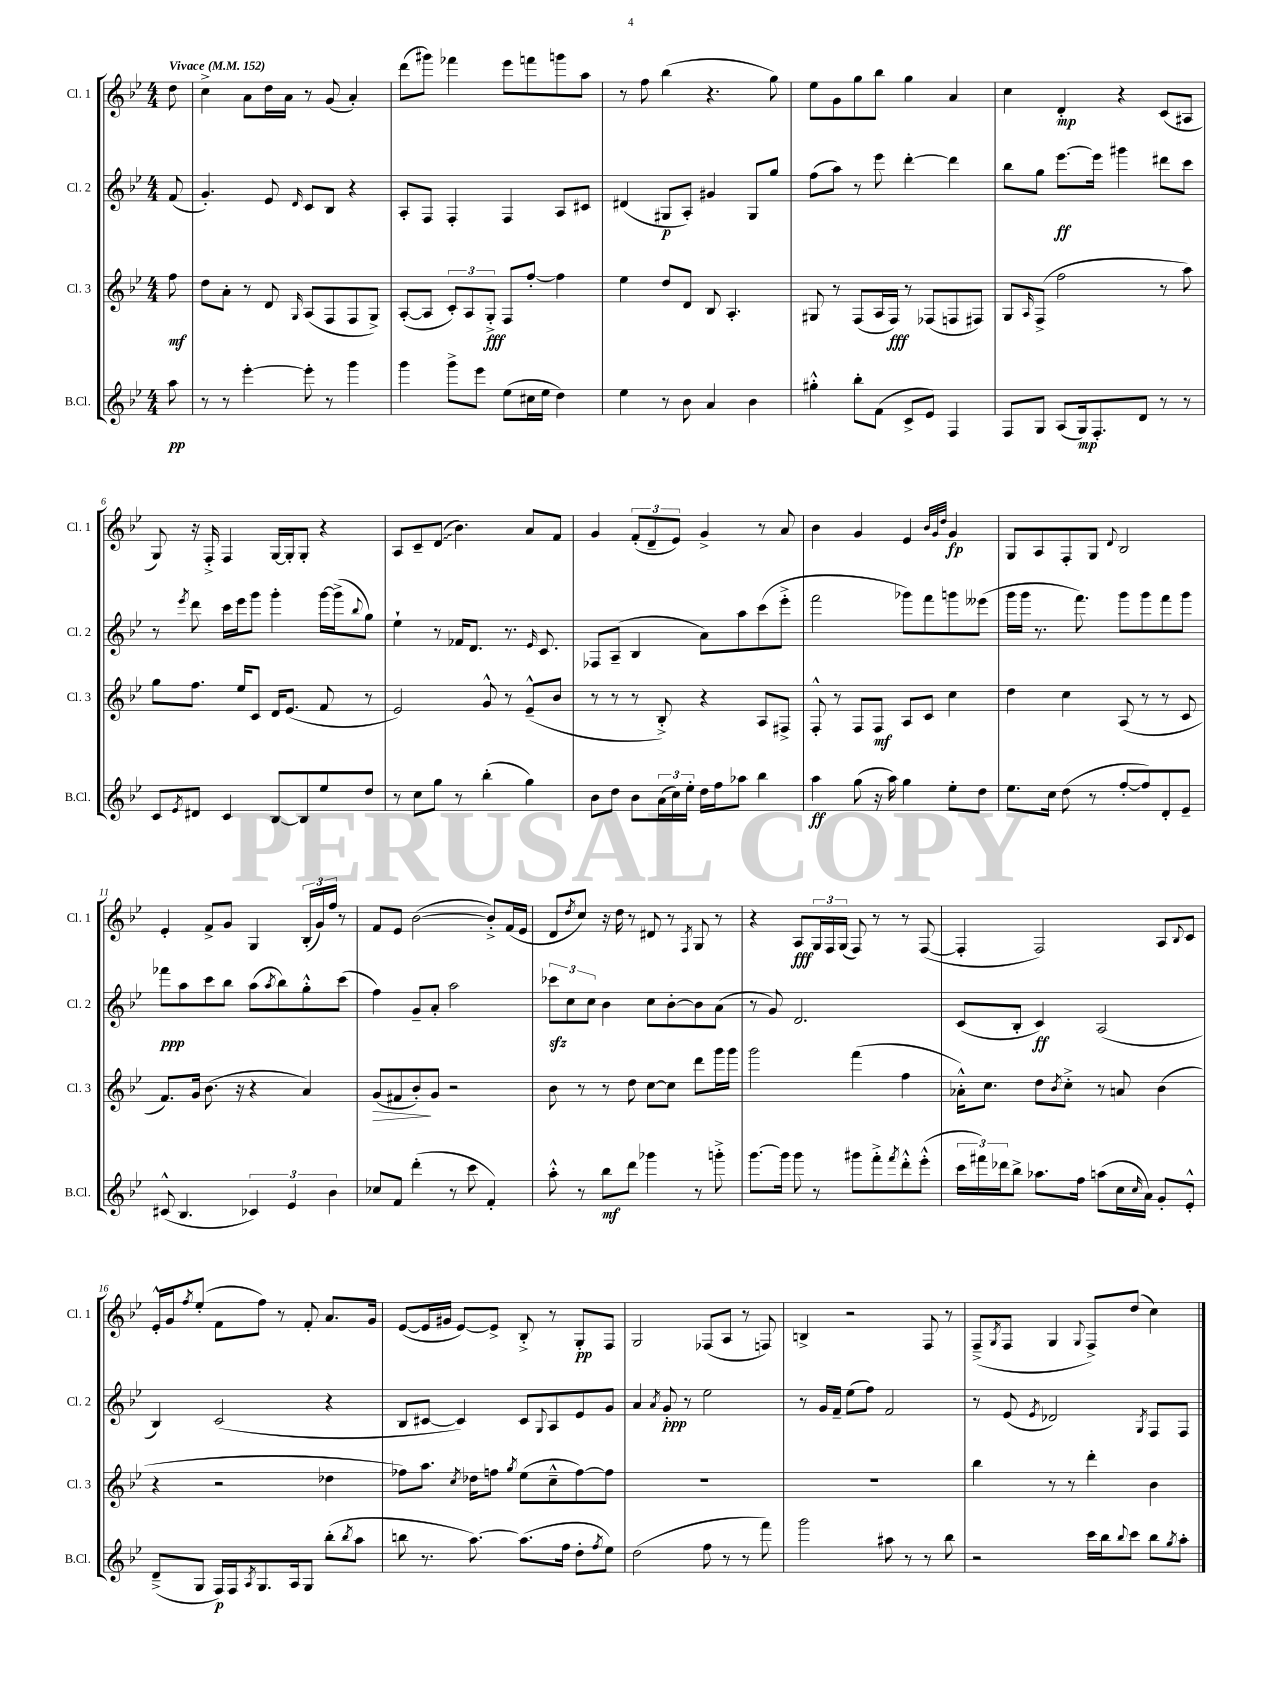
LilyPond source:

<<
\new StaffGroup <<
\new Staff = "s0" \with { instrumentName = "Cl. 1" shortInstrumentName = "Cl. 1" } {
    \clef treble \key bes \major \numericTimeSignature \time 4/4 \partial 8 \tempo "Vivace" 4 = 152
    d''8 |
    c''4-> a'8 d''16 a'16 r8 g'8( a'4-.) |
    d'''8( gis'''8) fes'''4 ees'''8 f'''8 g'''8 a''8 |
    r8 f''8 bes''4( r4. g''8) |
    ees''8 g'8 g''8 bes''8 g''4 a'4 |
    c''4 d'4-.\mp r4 c'8( ais8 |
    g8) r16 f16-.-> f4 g16~ g16-. g8-. r4 |
    a8 c'8-- \once \override Glissando.style = #'zigzag d'8\glissando( bes'4.) a'8 f'8 |
    g'4 \tuplet 3/2 { f'8-.( d'8-- ees'8) } g'4-> r8 a'8 |
    bes'4 g'4 ees'4 \grace { bes'32 g'32 d''32 } g'4\fp |
    g8 a8 f8-. g8 \appoggiatura { d'8 } bes2 |
    ees'4-. f'8-> g'8 g4 \tuplet 3/2 { bes16-.( g'16) f''16 } r8 |
    f'8 ees'8 bes'2~( bes'8-.->) f'16( ees'16 |
    d'8 \acciaccatura { d''8 } c''8) r16 d''16 r8 dis'8 r8 \acciaccatura { f8 } g8 r8 |
    r4 a8\fff \tuplet 3/2 { g16 f16 g16( } f8) r8 r8 f8~( |
    f4-. f2) a8 \appoggiatura { bes8 } c'8 |
    ees'16-.-^ g'16 \acciaccatura { f''8 } ees''8-.( f'8 f''8) r8 f'8-. a'8. g'16 |
    ees'8~( ees'16 gis'16 ees'8~) ees'8-> bes8-.-> r8 g8-.\pp f8 |
    g2 fes8( a8 r8 f8) |
    b4-> r2 f8 r8 |
    f8--->( \acciaccatura { g8 } f8 g4 \appoggiatura { g8 } f8->) d''8( c''4) \bar "|." |
}
\new Staff = "s1" \with { instrumentName = "Cl. 2" shortInstrumentName = "Cl. 2" } {
    \clef treble \key bes \major \numericTimeSignature \time 4/4 \partial 8
    f'8( |
    g'4.-.) ees'8 \grace { d'16 } c'8 bes8 r4 |
    a8-. f8 f4-. f4 a8 cis'8 |
    dis'4( gis8\p a8-.) gis'4 gis8 g''8 |
    f''8( a''8) r8 ees'''8 d'''4~-. d'''4 |
    bes''8 g''8 ees'''8.~\ff ees'''16 gis'''4 dis'''8 c'''8 |
    r8 \acciaccatura { ees'''8 } d'''8 c'''16 ees'''16 g'''8 g'''4-. g'''16~ g'''16->( \appoggiatura { bes''8 } g''8) |
    ees''4-! r8 fes'16 d'8. r8. \grace { ees'16 } c'8. |
    fes8 a8--( bes4 a'8) a''8 c'''8( ees'''8-.-> |
    f'''2 ges'''8) f'''8 g'''8 eeses'''8( |
    g'''16 g'''16 r8. f'''8.) g'''8 g'''8 f'''8 g'''8 |
    fes'''8\ppp a''8 c'''8 bes''8 a''8( \acciaccatura { a''8 } bes''8) g''8-.-^ c'''8( |
    f''4) g'8-- a'8-. a''2 |
    \tuplet 3/2 { ces'''8\sfz c''8 c''8 } bes'4 c''8 bes'8~-. bes'8 a'8( |
    r8 g'8) d'2. |
    c'8( bes8-. c'4\ff) a2( |
    bes4) c'2( r4 |
    bes8 cis'8~ cis'4) cis'8 \appoggiatura { g8 } a8 ees'8 g'8 |
    a'4 \acciaccatura { a'8 } g'8-.\ppp r8 ees''2 |
    r8 g'16 f'16-- ees''8( f''8) f'2 |
    r8 ees'8( \acciaccatura { ees'8 } des'2) \acciaccatura { g8 } f8 f8 \bar "|." |
}
\new Staff = "s2" \with { instrumentName = "Cl. 3" shortInstrumentName = "Cl. 3" } {
    \clef treble \key bes \major \numericTimeSignature \time 4/4 \partial 8
    f''8\mf |
    d''8 a'8-. r8 d'8 \grace { g16 } a8( f8 f8 g8->) |
    a8~-.( a8 \tuplet 3/2 { c'8-.) a8 g8-.->\fff } f8 f''8~-. f''4 |
    ees''4 d''8 d'8 bes8 a4.-. |
    gis8 r8 f8( a16 f16\fff) r8 fes8( f8 fis8) |
    g8 \grace { a16 } f8->( f''2 r8 a''8) |
    g''8 f''8. ees''16 c'8 d'16 ees'8.( f'8 r8 |
    ees'2) g'8-^ r8 ees'8---^( bes'8 |
    r8 r8 r8 bes8-.->) r4 a8 fis8-> |
    f8-.-^ r8 f8 f8\mf a8 c'8 c''4 |
    d''4 c''4 a8( r8 r8 c'8 |
    f'8.) g'16 bes'8.( r16 r4 a'4) |
    g'8\>( fis'8 bes'8-.\!) g'8 r2 |
    bes'8 r8 r8 d''8 c''8~ c''8 d'''8 g'''16 g'''16 |
    g'''2 f'''4( f''4 |
    aes'16-.-^) c''8. d''8 \acciaccatura { bes'8 } c''8-.-> r8 a'8 bes'4( |
    r4 r2 des''4 |
    fes''8) a''8. \acciaccatura { c''8 } des''16 f''8 \acciaccatura { g''8 } ees''8( c''8---^ f''8~) f''8 |
    R1 |
    R1 |
    bes''4 r8 r8 d'''4-. bes'4 \bar "|." |
}
\new Staff = "s3" \with { instrumentName = "B.Cl." shortInstrumentName = "B.Cl." } {
    \clef treble \key bes \major \numericTimeSignature \time 4/4 \partial 8
    a''8\pp |
    r8 r8 ees'''4~-. ees'''8-. r8 g'''4 |
    g'''4 g'''8-> ees'''8 ees''8( cis''16 ees''16 d''4) |
    ees''4 r8 bes'8 a'4 bes'4 |
    gis''4-.-^ bes''8-. f'8( c'8-> ees'8) f4 |
    f8 g8 a8( g16\mp) f8.-. d'8 r8 r8 |
    c'8 \acciaccatura { ees'8 } dis'8 c'4 bes8~ bes8 ees''8 d''8 |
    r8 c''8 g''8 r8 bes''4-.( g''4) |
    bes'8 d''8 bes'8 \tuplet 3/2 { a'16( c''16) ees''16-. } d''16 f''16 aes''8 bes''4 |
    a''4\ff g''8( r16 a''16) g''4 ees''8-. d''8 |
    ees''8. c''16 d''8( r8 f''8~-. f''8) d'8-. ees'8-- |
    cis'8-^( bes4. \tuplet 3/2 { ces'4) ees'4 bes'4 } |
    ces''8 f'8 d'''4-.( r8 c'''8 f'4-.) |
    a''8-.-^ r8 bes''8\mf d'''8 ges'''4 r8 g'''8-.-> |
    g'''8.~ g'''16 g'''8 r8 gis'''8 f'''8-.-> \acciaccatura { f'''8 } d'''8-.-^ ees'''8-.-^( |
    \tuplet 3/2 { c'''16 fis'''16) des'''16 } bes''8-> aes''8. f''16 a''8( c''16 \grace { c''16 } a'16) g'8-. ees'8-.-^ |
    d'8--->( g8 f16\p) f16 \acciaccatura { a8 } g8. a16 g8 bes''8-.( \acciaccatura { bes''8 } a''8 |
    b''8 r8. a''8.~) a''8.( f''16 d''8-. \acciaccatura { f''8 } ees''8) |
    d''2( f''8 r8 r8 f'''8) |
    g'''2 ais''8 r8 r8 bes''8 |
    r2 c'''16 bes''16 \appoggiatura { bes''8 } c'''8 bes''8 \acciaccatura { g''8 } a''8-. \bar "|." |
}
>>
>>
